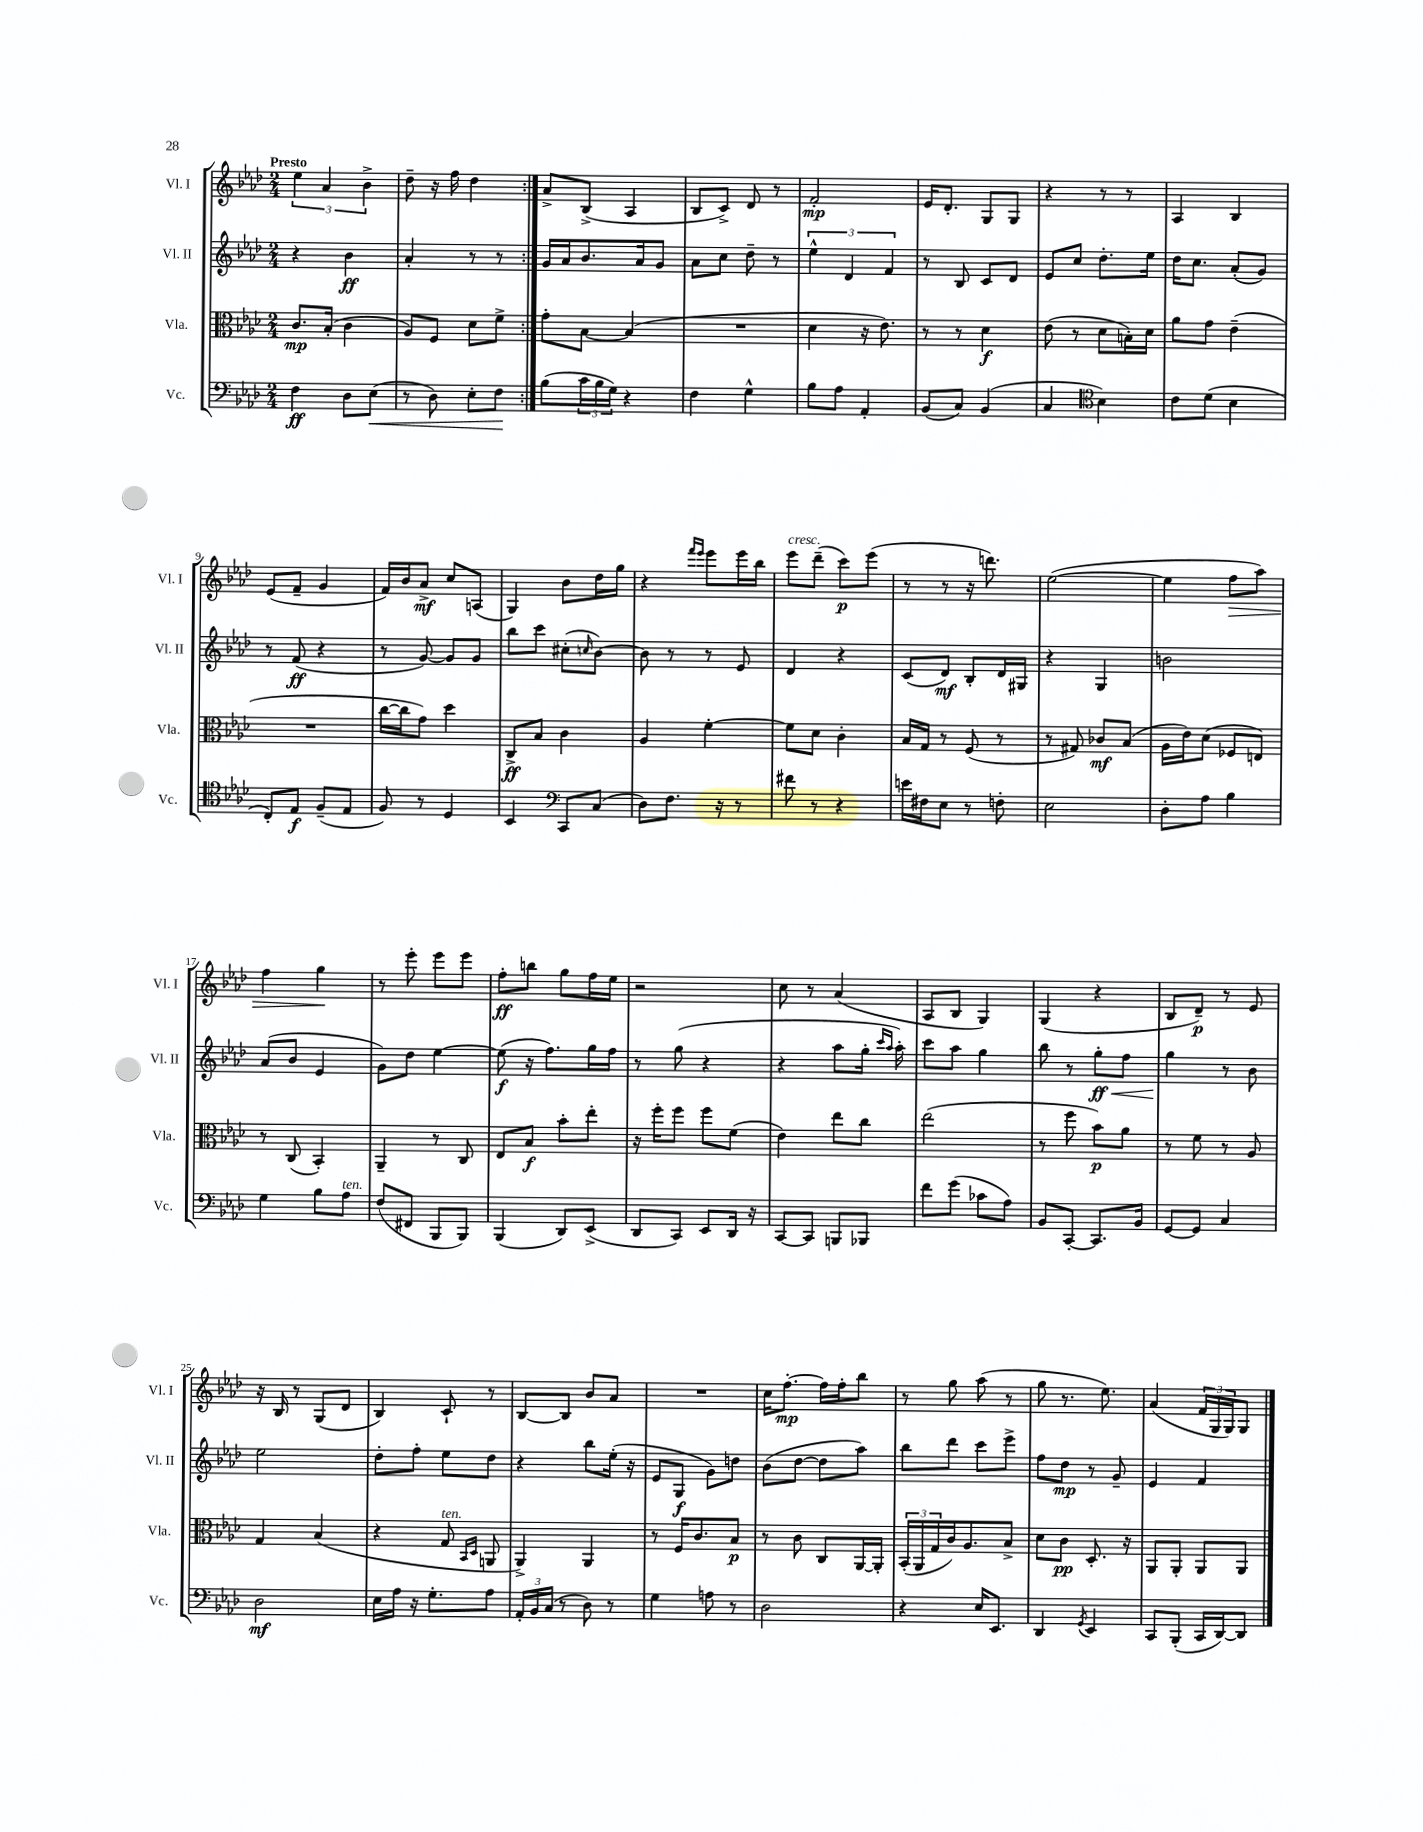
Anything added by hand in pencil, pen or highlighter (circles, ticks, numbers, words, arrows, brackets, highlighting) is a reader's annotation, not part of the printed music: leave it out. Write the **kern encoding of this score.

**kern	**kern	**kern	**kern
*staff4	*staff3	*staff2	*staff1
*clefF4	*clefC3	*clefG2	*clefG2
*k[b-e-a-d-]	*k[b-e-a-d-]	*k[b-e-a-d-]	*k[b-e-a-d-]
*M2/4	*M2/4	*M2/4	*M2/4
4F	8.c	4r	6ee-
.	.	.	6a-
.	(16B-'	.	.
8D-	4c	4b-	.
.	.	.	6b-^
(8E-	.	.	.
=	=	=	=
8r	8A-)	4a-'	8dd-~
8D-)	8F	.	16r
.	.	.	16ff
8E-'	8d-	8r	4dd-
8F	8f^	8r	.
=:|!	=:|!	=:|!	=:|!
(8B-	8g'	16g	8a-^
.	.	16a-	.
24c	[8B-	8.b-	(8B-^
24B-	.	.	.
24G)	.	.	.
4r	(4B-]	.	4A-
.	.	16a-	.
.	.	8g	.
=	=	=	=
4F	2r	8a-	8B-
.	.	8cc	8c^)
4G^^	.	8dd-~	8d-
.	.	8r	8r
=	=	=	=
8B-	4d-	6ee-^^	2f'
8A-	.	.	.
.	.	6d-	.
4AA-'	16r	.	.
.	8.e-)	.	.
.	.	6f	.
=	=	=	=
(8BB-	8r	8r	16e-
.	.	.	8.d-'
8C)	8r	8B-	.
(4BB-	4d-	8c	8G
.	.	8d-	8G
=	=	=	=
4C	(8e-	8e-	4r
.	8r	8cc	.
*clefC4	*	*	*
4B-)	8d-	8.dd-'	8r
.	16B')	.	8r
.	16d-	16ee-	.
=	=	=	=
8c	8a-	16dd-	4A-
.	.	8.cc	.
(8d-	8g	.	.
4B-	(4e-~	(8a-'	4B-
.	.	8g)	.
=	=	=	=
8C')	2r	8r	(8e-
8E-	.	(8f	8f~
(8F~	.	4r	4g
8E-	.	.	.
=	=	=	=
8F)	[16cc	8r	16f)
.	16cc]	.	16b-
8r	8g)	[8g)	8a-^
4D-	4dd-	8g]	8cc
.	.	8g	(8A
=	=	=	=
4BB-	8C^	8bb-	4G)
.	8B-	8ccc	.
*clefF4	*	*	*
8CC	4c	(8cc#'	8b-
.	.	16qqcc	.
(8C	.	[8b-)	16dd-
.	.	.	16gg
=	=	=	=
8D-)	4A-	8b-]	4r
8.F	.	8r	.
.	.	.	16qqfff
.	.	.	16qqeee-
.	[4f'	8r	8eee-
16r	.	.	.
8r	.	8e-	16eee-
.	.	.	16bb-
=	=	=	=
8f#	8f]	4d-	8eee-
8r	8d-	.	(8ddd-~
4r	4c'	4r	8ccc)
.	.	.	(8eee-
=	=	=	=
16e	16B-	(8c	8r
16F#	16G	.	.
8E-	8r	8d-)	8r
8r	(8F	8B-'	16r
.	.	.	8.ddd)
8F'	8r	16d-	.
.	.	16G#	.
=	=	=	=
2E-	8r	4r	([2ee-
.	8G#)	.	.
.	8c-	4G	.
.	(8B-	.	.
=	=	=	=
8D-'	16A-	2b	4ee-]
.	16e-)	.	.
8A-	(8d-	.	.
4B-	8F-	.	8ff
.	8E)	.	8aa-)
=	=	=	=
4G	8r	(8a-	4ff
.	(8C	8b-	.
8B-	4BB-')	4e-	4gg
8A-	.	.	.
=	=	=	=
(8F	4AA-~	8g)	8r
8FF#	.	8dd-	8eee-'
8BBB-	8r	[4ee-	8eee-
8BBB-)	8C	.	8eee-
=	=	=	=
(4BBB-	8E-	(8ee-]	8ff'
.	8B-	16r	8bb
.	.	8.ff)	.
8DD-)	8b-'	.	8gg
(8EE-^	8ee-'	16gg	16ff
.	.	16ff	16ee-
=	=	=	=
8DD-	16r	8r	2r
.	16ff'	.	.
8CC)	8ff	(8gg	.
8EE-	8ff	4r	.
16DD-	(8f	.	.
16r	.	.	.
=	=	=	=
[8CC	4e-)	4r	8cc
8CC]	.	.	8r
8BBB	8ee-	8aa-	(4a-
8BBB-	8cc	16gg'	.
.	.	16qqccc	.
.	.	16qqaa-	.
.	.	16aa-')	.
=	=	=	=
8f	(2ee-	8ccc	8A-
(8g	.	8aa-	8B-
8c-	.	4gg	4G)
8A-)	.	.	.
=	=	=	=
8BB-	8r	8bb-	(4G
[8CC'	8ff	8r	.
8.CC]	8b-)	8gg'	4r
.	8a-	8ff	.
16BB-	.	.	.
=	=	=	=
[8GG	8r	4gg	8B-
8GG]	8f	.	8d-~)
4C	8r	8r	8r
.	8A-	8b-	8e-
=	=	=	=
2D-	4G	2ee-	16r
.	.	.	16B-
.	.	.	8r
.	(4B-	.	(8G
.	.	.	8d-
=	=	=	=
16E-	4r	8dd-'	4B-)
16A-	.	.	.
16r	.	8ff'	.
8.G'	.	.	.
.	8G	8ee-	8c`
.	16qqBB-	.	.
.	16qqD-	.	.
8A-	8AA	8dd-	8r
=	=	=	=
24AA-'	4AA-^)	4r	[8B-
24BB-	.	.	.
(24C	.	.	.
8r	.	.	8B-]
8D-)	4AA-	8bb-	8b-
8r	.	(16ee-'	8a-
.	.	16r	.
=	=	=	=
4G	8r	8e-	2r
.	16F	8G	.
.	8.c	.	.
8A	.	8g)	.
8r	8B-	8dd	.
=	=	=	=
2D-	8r	(8b-	16cc
.	.	.	[8.ff'
.	8c	[8dd-	.
.	8C	8dd-]	16ff]
.	.	.	16ff'
.	[16AA-	8aa-)	8bb-
.	16AA-']	.	.
=	=	=	=
4r	(24BB-'	8bb-	8r
.	24AA-	.	.
.	24G	.	.
.	16c)	8ddd-	8gg
.	8.A-	.	.
16E-	.	8ccc	(8aa-
8.EE-	.	.	.
.	8B-^	8eee-^	8r
=	=	=	=
4DD-	8d-	8ff	8gg
.	8c	8dd-	8.r
8qGG	.	.	.
4EE-	8.D-'	8r	.
.	.	.	8.ee-)
.	.	8g~	.
.	16r	.	.
=	=	=	=
8CC	8AA-	4e-	(4a-
(8BBB-'	8AA-'	.	.
16CC	8AA-	4f	24f
.	.	.	24G
[16DD-)	.	.	.
.	.	.	24G)
8DD-]	8AA-	.	8G
==	==	==	==
*-	*-	*-	*-
